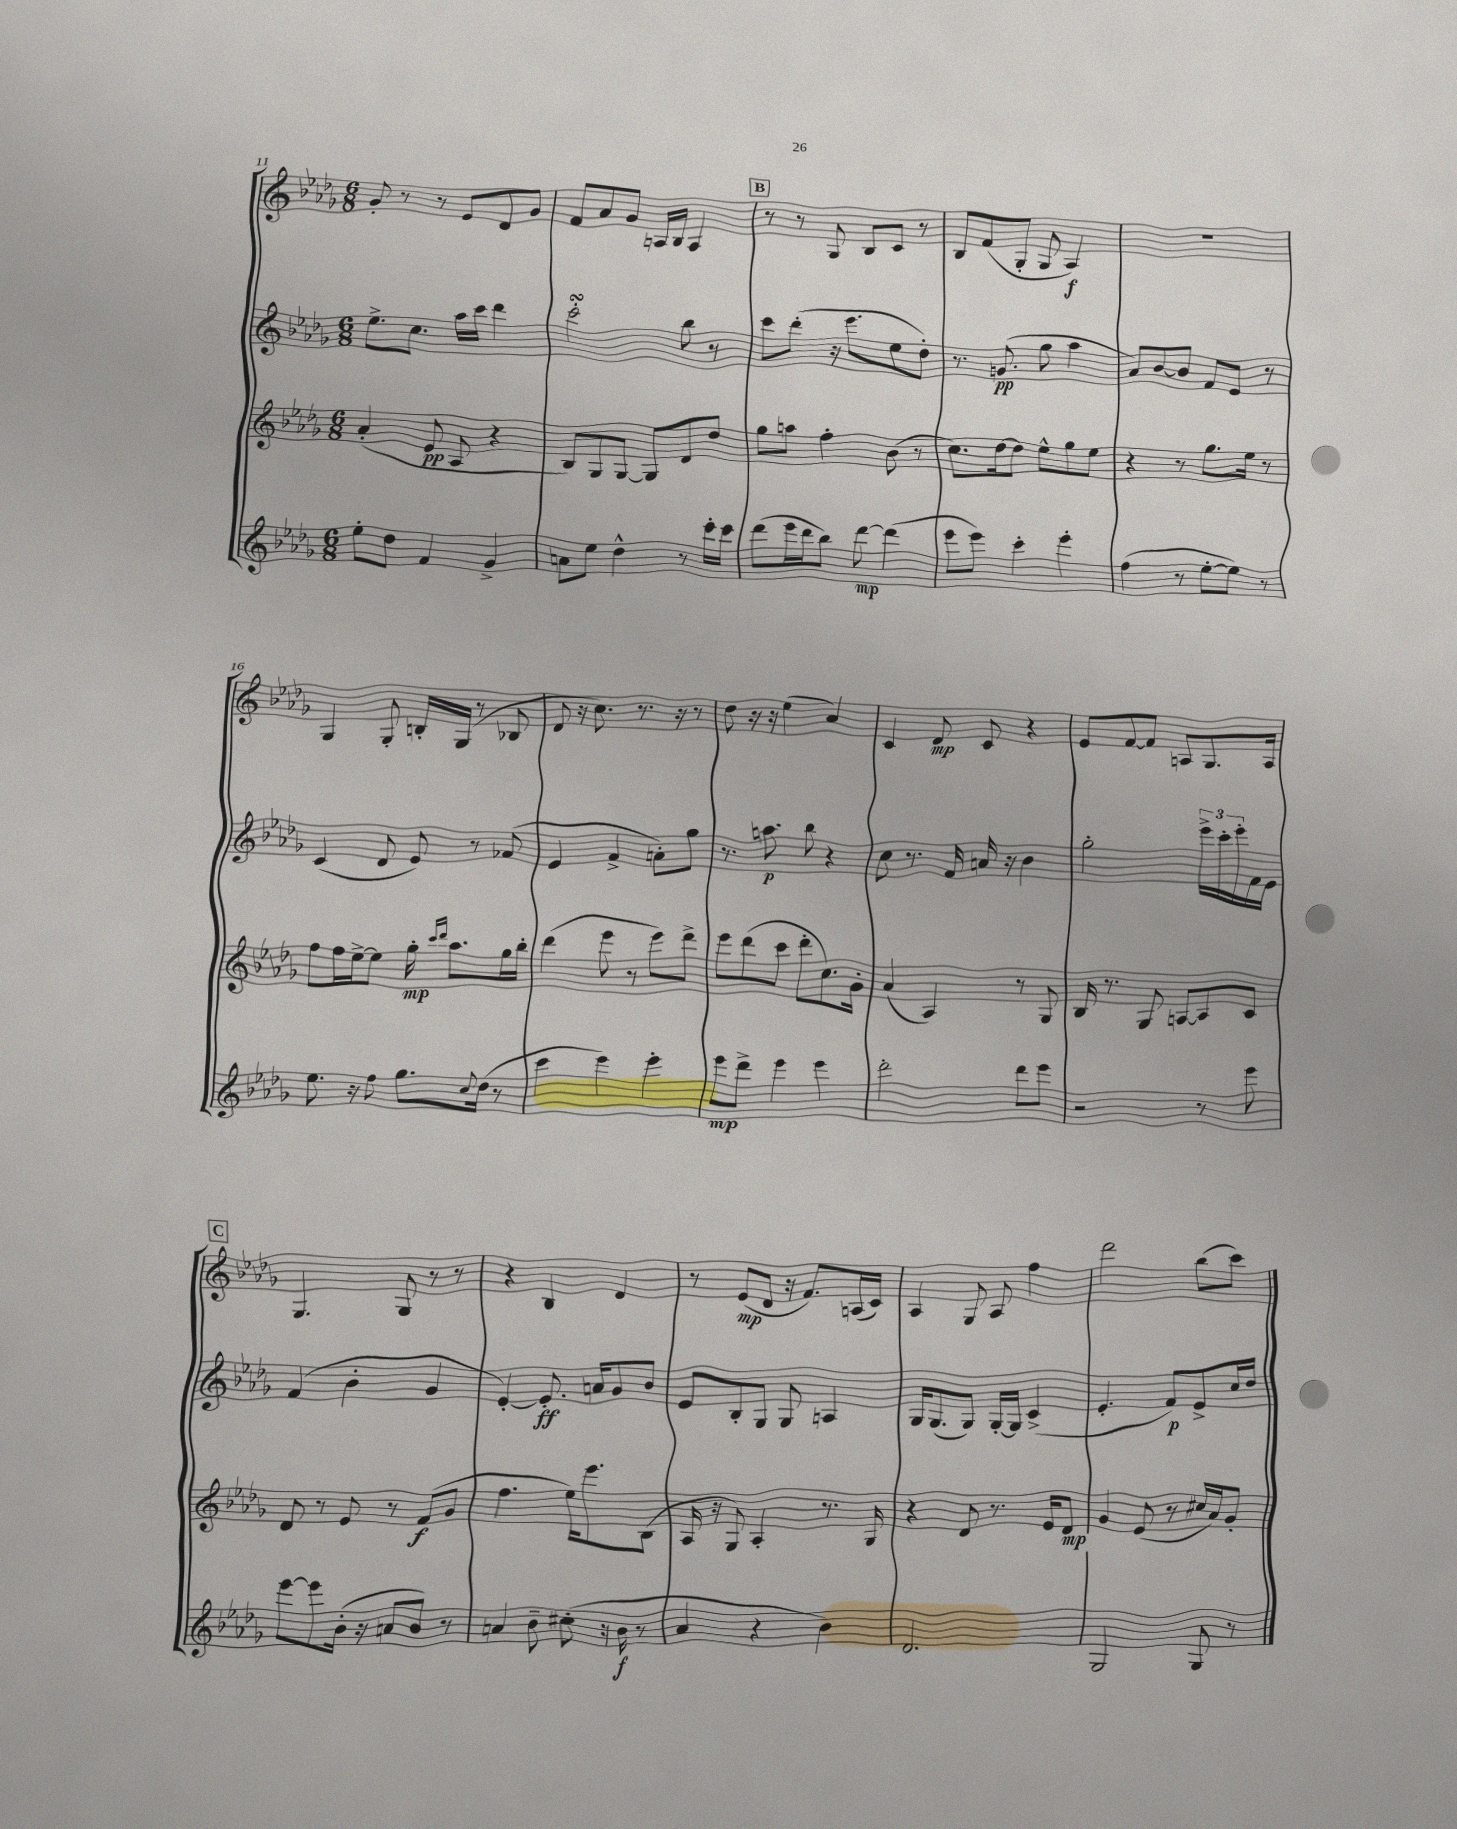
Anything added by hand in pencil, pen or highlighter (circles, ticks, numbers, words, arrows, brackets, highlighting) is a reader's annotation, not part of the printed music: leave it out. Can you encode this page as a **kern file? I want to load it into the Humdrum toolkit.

**kern	**dynam	**kern	**dynam	**kern	**dynam	**kern	**dynam
*part4	*part4	*part3	*part3	*part2	*part2	*part1	*part1
*staff4	*staff4	*staff3	*staff3	*staff2	*staff2	*staff1	*staff1
*clefG2	*	*clefG2	*	*clefG2	*	*clefG2	*
*k[b-e-a-d-g-]	*	*k[b-e-a-d-g-]	*	*k[b-e-a-d-g-]	*	*k[b-e-a-d-g-]	*
*M6/8	*	*M6/8	*	*M6/8	*	*M6/8	*
=11	=11	=11	=11	=11	=11	=11	=11
8ee-'\L	.	(4a-'/	.	8.ee-^\L	.	8g-'/	.
8dd-\J	.	.	.	.	.	8r	.
.	.	.	.	8.cc\J	.	.	.
4f/	.	8e-/	pp	.	.	8r	.
.	.	8A-/	.	16aa-\LL	.	8e-/L	.
.	.	.	.	16ccc\JJ	.	.	.
4g-^/	.	4r	.	4ddd-\	.	8d-/	.
.	.	.	.	.	.	8g-/J	.
=12	=12	=12	=12	=12	=12	=12	=12
8an\L	.	8B-/L)	.	2cccsSsS'\	.	8f/L	.
8ee-\J	.	8G-/	.	.	.	8a-/	.
4dd-^^\	.	[8G-/J	.	.	.	8g-/J	.
.	.	8G-/L]	.	.	.	16An/LL	.
.	.	.	.	.	.	16B-/JJ	.
8r	.	8d-/	.	8bb-\	.	4A/	.
16ccc'\LL	.	8dd-/J	.	8r	.	.	.
16ccc\JJ	.	.	.	.	.	.	.
!!LO:REH:place=s1:t=B
=13	=13	=13	=13	=13	=13	=13	=13
(8ddd-\L	.	8gg-\L	.	8ccc\L	.	8r	.
16eee-\L	.	8aan\J	.	(8ddd-'\J	.	8r	.
16ddd-\J	.	.	.	.	.	.	.
8bb-\J)	.	4ff'\	.	16r	.	8G-/	.
.	.	.	.	8.eee-\L	.	.	.
[8ddd-\	mp	.	.	.	.	8B-/L	.
(4ddd-\]	.	(8b-\	.	8ee-\	.	8c/J	.
.	.	8r	.	8dd-'\J)	.	8r	.
=14	=14	=14	=14	=14	=14	=14	=14
8eee-\L	.	8.cc\L)	.	8.r	.	8B-/L	.
8eee-\J)	.	.	.	.	.	(8f/	.
.	.	[16dd-\k	.	(8.gn/	pp	.	.
4ccc'\	.	8dd-\J]	.	.	.	8G-'/J	.
.	.	8ee-^^\L	.	8gg-\	.	8G-/	.
4eee-'\	.	8gg-\	.	4aa-\	.	4A-/)	f
.	.	8ee-\J	.	.	.	.	.
=15	=15	=15	=15	=15	=15	=15	=15
(4ff\	.	4r	.	8a-/L)	.	2.r	.
.	.	.	.	[8b-/	.	.	.
8r	.	8r	.	8b-/J]	.	.	.
[8ee-'\L	.	8.gg-\L	.	8f/L	.	.	.
8ee-\J])	.	.	.	8e-/J	.	.	.
.	.	16ee-\Jk	.	.	.	.	.
8r	.	8r	.	8r	.	.	.
!!LO:LB:g=z
=16	=16	=16	=16	=16	=16	=16	=16
8.ee-\	.	8ff\L	.	(4c/	.	4G-/	.
.	.	16ff\L	.	.	.	.	.
16r	.	[16ee-^\J	.	.	.	.	.
8ff\	.	8ee-\J]	.	8d-/	.	8G-'/	.
8.gg-\L	.	16gg-'\	mp	8e-/)	.	16Bn'/LL	.
.	.	16qqccc/LL	.	.	.	.	.
.	.	16qqddd-/JJ	.	.	.	.	.
.	.	8.aa-\L	.	.	.	(16G-/JJ	.
.	.	.	.	8r	.	8r	.
8qqcc/	.	.	.	.	.	.	.
(16dd-\Jk	.	.	.	.	.	.	.
8r	.	16gg-\L	.	(8f-X/	.	8B-X/	.
.	.	16bb-'\JJ	.	.	.	.	.
=17	=17	=17	=17	=17	=17	=17	=17
4ccc\	.	(4ddd-\	.	4e-/	.	8d-/	.
.	.	.	.	.	.	16r	.
.	.	.	.	.	.	8.cc\)	.
4eee-\)	.	8eee-\	.	4f^/	.	.	.
.	.	8r	.	.	.	8.r	.
4eee-'\	.	8eee-\L)	.	8an'\L)	.	.	.
.	.	.	.	.	.	16r	.
.	.	8ddd-^\J	.	8gg-\J	.	8r	.
=18	=18	=18	=18	=18	=18	=18	=18
8eee-\L	mp	8eee-\L	.	8.r	.	8dd-\	.
8ddd-^\J	.	(8ddd-\	.	.	.	16r	.
.	.	.	.	8.aan\	p	16r	.
4eee-\	.	8ccc\J	.	.	.	(4ee-\	.
.	.	8ddd-'\L	.	8bb-\	.	.	.
4eee-\	.	8.cc\)	.	4r	.	4a-/)	.
.	.	16g-'\Jk	.	.	.	.	.
=19	=19	=19	=19	=19	=19	=19	=19
2ddd-'\	.	(4a-/	.	8cc\	.	4c/	.
.	.	.	.	8.r	.	.	.
.	.	4A-/)	.	.	.	8d-/	mp
.	.	.	.	16f/	.	.	.
.	.	.	.	16an/	.	8c/	.
.	.	.	.	16r	.	.	.
8ddd-\L	.	8r	.	4b-\	.	4r	.
8eee-\J	.	8G-/	.	.	.	.	.
=20	=20	=20	=20	=20	=20	=20	=20
2r	.	16B-/	.	2gg-'\	.	8e-/L	.
.	.	8.r	.	.	.	.	.
.	.	.	.	.	.	[8f/	.
.	.	8G-/	.	.	.	8f/J]	.
.	.	[8An/L	.	.	.	8An/L	.
8r	.	8A/]	.	24eee-^\LL	.	8.G-/	.
.	.	.	.	24ccc'\	.	.	.
.	.	.	.	24eee-'\	.	.	.
8eee-\	.	8c/J	.	16f\	.	.	.
.	.	.	.	16e-\JJ	.	16A/Jk	.
!!LO:LB:g=z
!!LO:REH:place=s1:t=C
=21	=21	=21	=21	=21	=21	=21	=21
[8eee-\L	.	8d-/	.	(4f/	.	4.G-/	.
8eee-\]	.	8r	.	.	.	.	.
(16b-'\Jk	.	8e-/	.	4b-'\	.	.	.
16r	.	.	.	.	.	.	.
8an/L	.	8r	.	.	.	8G-/	.
8b-/J)	.	(8f/L	f	4g-/	.	8r	.
8r	.	8g-/J	.	.	.	8r	.
=22	=22	=22	=22	=22	=22	=22	=22
4an/	.	4.ff\	.	[4e-'/)	.	4r	.
8b-~\	.	.	.	8.e-'/]	ff	4B-/	.
(8cc#X'\	.	16ee-\KL)	.	.	.	.	.
.	.	8.eee-\	.	16an/KL	.	.	.
16r	.	.	.	8g-/	.	4d-/	.
16b-\	f	.	.	.	.	.	.
8r	.	(8B-\J	.	8b-/J	.	.	.
=23	=23	=23	=23	=23	=23	=23	=23
4a-/	.	16A-/	.	8e-/L	.	8r	.
.	.	16r	.	.	.	.	.
.	.	8G-/)	.	8B-'/	.	(8e-/L	mp
4r	.	4A-'/	.	8G-/J	.	8d-/J	.
.	.	.	.	8G-/	.	16r	.
.	.	.	.	.	.	8.f/L)	.
4b-\)	.	8.r	.	4An/	.	.	.
.	.	.	.	.	.	(16An/L	.
.	.	16G-/	.	.	.	16c/JJ)	.
=24	=24	=24	=24	=24	=24	=24	=24
2.d-/	.	4r	.	16G-/KL	.	4A-/	.
.	.	.	.	(8.G-/	.	.	.
.	.	8d-/	.	8G-/J)	.	8G-/	.
.	.	8.r	.	[16G-'/LL	.	8A-/	.
.	.	.	.	16G-/JJ]	.	.	.
.	.	.	.	(4c^/	.	4ff\	.
.	.	16e-/KL	.	.	.	.	.
.	.	8d-/J	mp	.	.	.	.
=25	=25	=25	=25	=25	=25	=25	=25
2G-/	.	4g-/	.	4.e-'/	.	2ddd-\	.
.	.	(8e-/	.	.	.	.	.
.	.	8r	.	8f/L)	p	.	.
8G-/	.	16cc#X/LL	.	8e-^/	.	(8bb-\L	.
.	.	16a-/J)	.	.	.	.	.
8r	.	8g-'/J	.	16cc/L	.	8ccc\J)	.
.	.	.	.	16dd-/JJ	.	.	.
==	==	==	==	==	==	==	==
*-	*-	*-	*-	*-	*-	*-	*-
